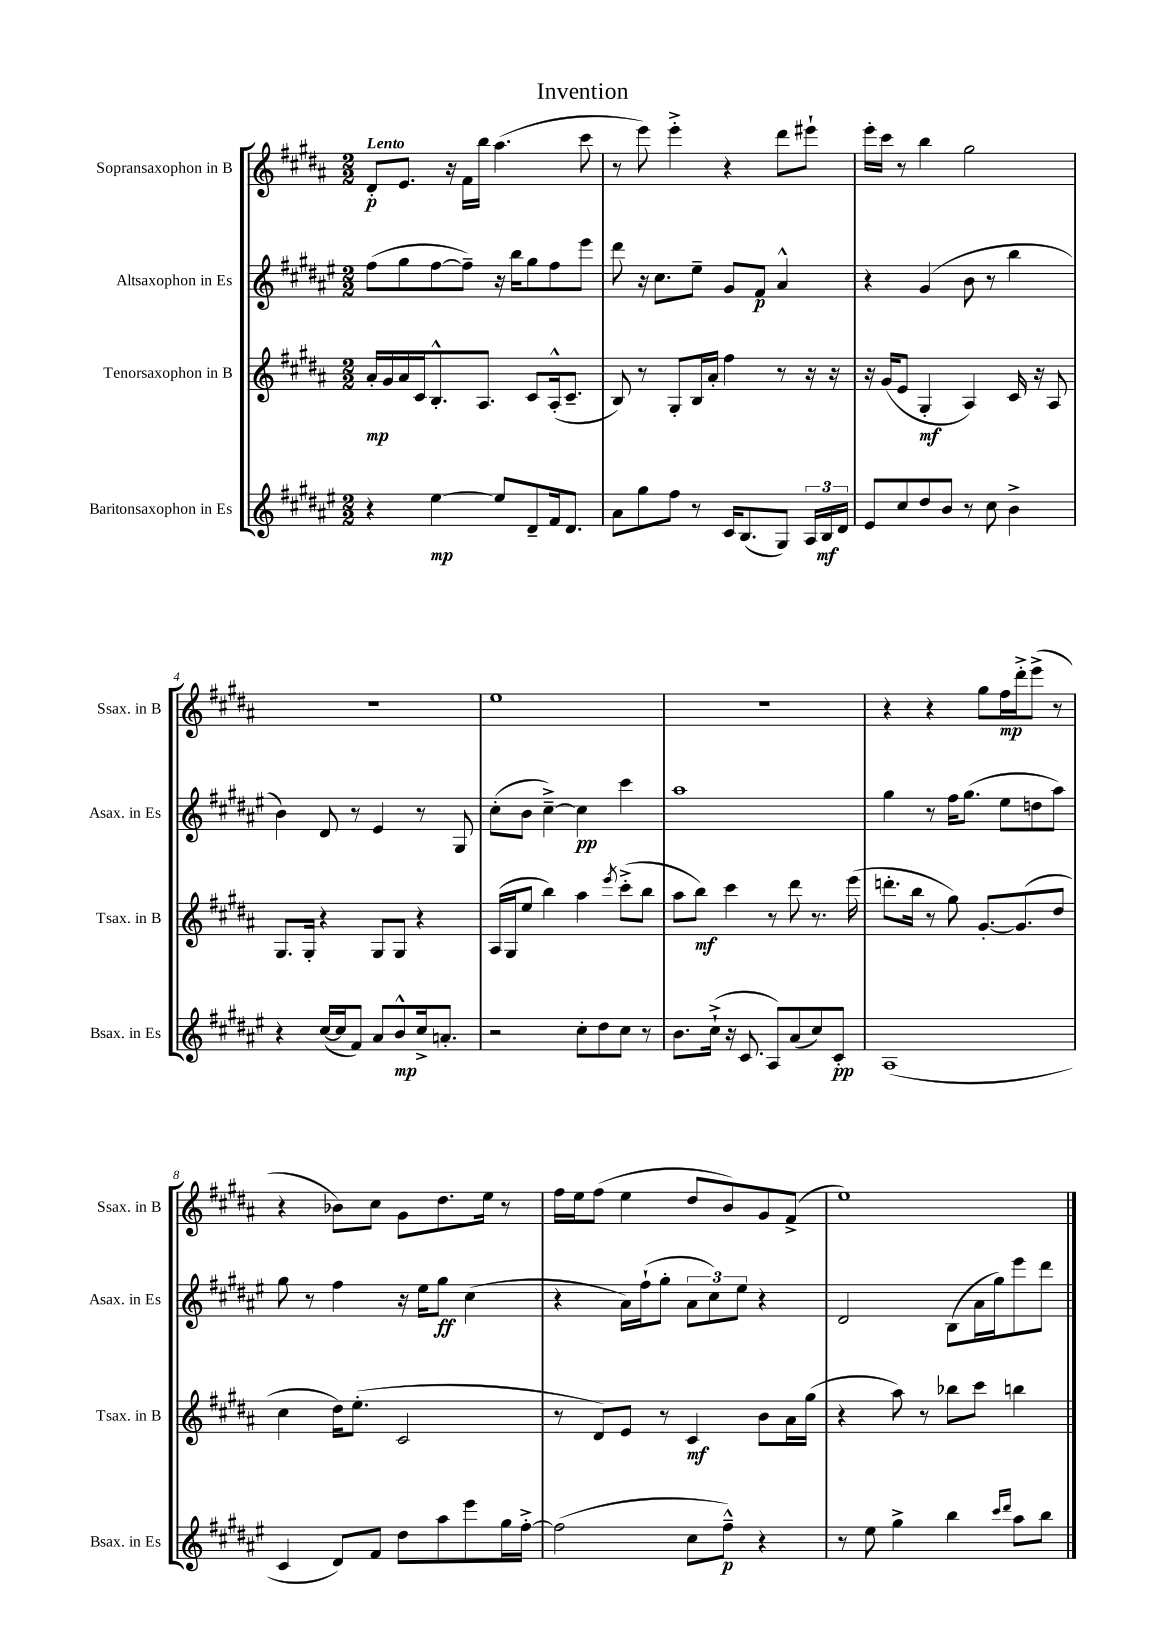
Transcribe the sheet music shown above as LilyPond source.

\header { title = "Invention" }
<<
\new StaffGroup <<
\new Staff = "s0" \with { instrumentName = "Sopransaxophon in B" shortInstrumentName = "Ssax. in B" } {
    \clef treble \key b \major \numericTimeSignature \time 2/2 \tempo "Lento"
    \autoBeamOff dis'8[-.\p e'8.] r16 fis'16[ b''16] ais''4.( cis'''8 |
    r8 e'''8) e'''4-.-> r4 dis'''8[ eis'''8]-! |
    e'''16[-. cis'''16] r8 b''4 gis''2 |
    R1 |
    e''1 |
    R1 |
    r4 r4 gis''8[ fis''16\mp dis'''16-.-> e'''8]->( r8 |
    r4 bes'8[) cis''8] gis'8[ dis''8. e''16] r8 |
    fis''16[ e''16 fis''8]( e''4 dis''8[ b'8) gis'8 fis'8]->( |
    e''1) \bar "|." |
}
\new Staff = "s1" \with { instrumentName = "Altsaxophon in Es" shortInstrumentName = "Asax. in Es" } {
    \clef treble \key fis \major \numericTimeSignature \time 2/2
    \autoBeamOff fis''8[( gis''8 fis''8~ fis''8]--) r16 b''16[ gis''8 fis''8 eis'''8] |
    dis'''8 r16 cis''8.[ eis''8]-- gis'8[ fis'8]\p ais'4-^ |
    r4 gis'4( b'8 r8 b''4 |
    b'4) dis'8 r8 eis'4 r8 gis8 |
    cis''8[-.( b'8] cis''4~--->) cis''4\pp cis'''4 |
    ais''1 |
    gis''4 r8 fis''16[ gis''8.]( eis''8[ d''8 ais''8]) |
    gis''8 r8 fis''4 r16 eis''16[ gis''8]\ff cis''4( |
    r4 ais'16[) fis''16-!( gis''8]-. \tuplet 3/2 { ais'8[ cis''8) eis''8] } r4 |
    dis'2 b8[( ais'16 gis''16) eis'''8 dis'''8] \bar "|." |
}
\new Staff = "s2" \with { instrumentName = "Tenorsaxophon in B" shortInstrumentName = "Tsax. in B" } {
    \clef treble \key b \major \numericTimeSignature \time 2/2
    \autoBeamOff ais'16[-.\mp gis'16 ais'16 cis'16 b8.-.-^ ais8.] cis'8[ ais16-.-^( cis'8.]-- |
    b8) r8 gis8[-. b16 ais'16]-. fis''4 r8 r16 r16 |
    r16 gis'16[( e'8] gis4-.\mf ais4) cis'16 r16 ais8 |
    gis8.[ gis16]-. r4 gis8[ gis8] r4 |
    ais16[( gis16 e''8] b''4) ais''4 \acciaccatura { e'''8 } cis'''8[-.->( b''8] |
    ais''8[ b''8]\mf) cis'''4 r8 dis'''8 r8. e'''16( |
    d'''8.[-. b''16] r8 gis''8) gis'8.[~-. gis'8.( dis''8] |
    cis''4 dis''16[) e''8.]-.( cis'2 |
    r8 dis'8[) e'8] r8 cis'4\mf b'8[ ais'16 gis''16]( |
    r4 ais''8) r8 bes''8[ cis'''8] b''4 \bar "|." |
}
\new Staff = "s3" \with { instrumentName = "Baritonsaxophon in Es" shortInstrumentName = "Bsax. in Es" } {
    \clef treble \key fis \major \numericTimeSignature \time 2/2
    \autoBeamOff r4 eis''4~\mp eis''8[ dis'8-- fis'16 dis'8.] |
    ais'8[ gis''8 fis''8] r8 cis'16[ b8.( gis8]) \tuplet 3/2 { ais16[ b16\mf dis'16] } |
    eis'8[ cis''8 dis''8 b'8] r8 cis''8 b'4-> |
    r4 cis''16[~( cis''16 fis'8]) ais'8[ b'8-^\mp cis''16-> a'8.]-. |
    r2 cis''8[-. dis''8 cis''8] r8 |
    b'8.[ cis''16]-!->( r16 cis'8. ais8[) ais'8( cis''8) cis'8]-.\pp |
    ais1( |
    cis'4 dis'8[) fis'8] dis''8[ ais''8 eis'''8 gis''16 fis''16]~-.-> |
    fis''2( cis''8[ fis''8]---^\p) r4 |
    r8 eis''8 gis''4-> b''4 \grace { cis'''16[ dis'''16] } ais''8[ b''8] \bar "|." |
}
>>
>>
